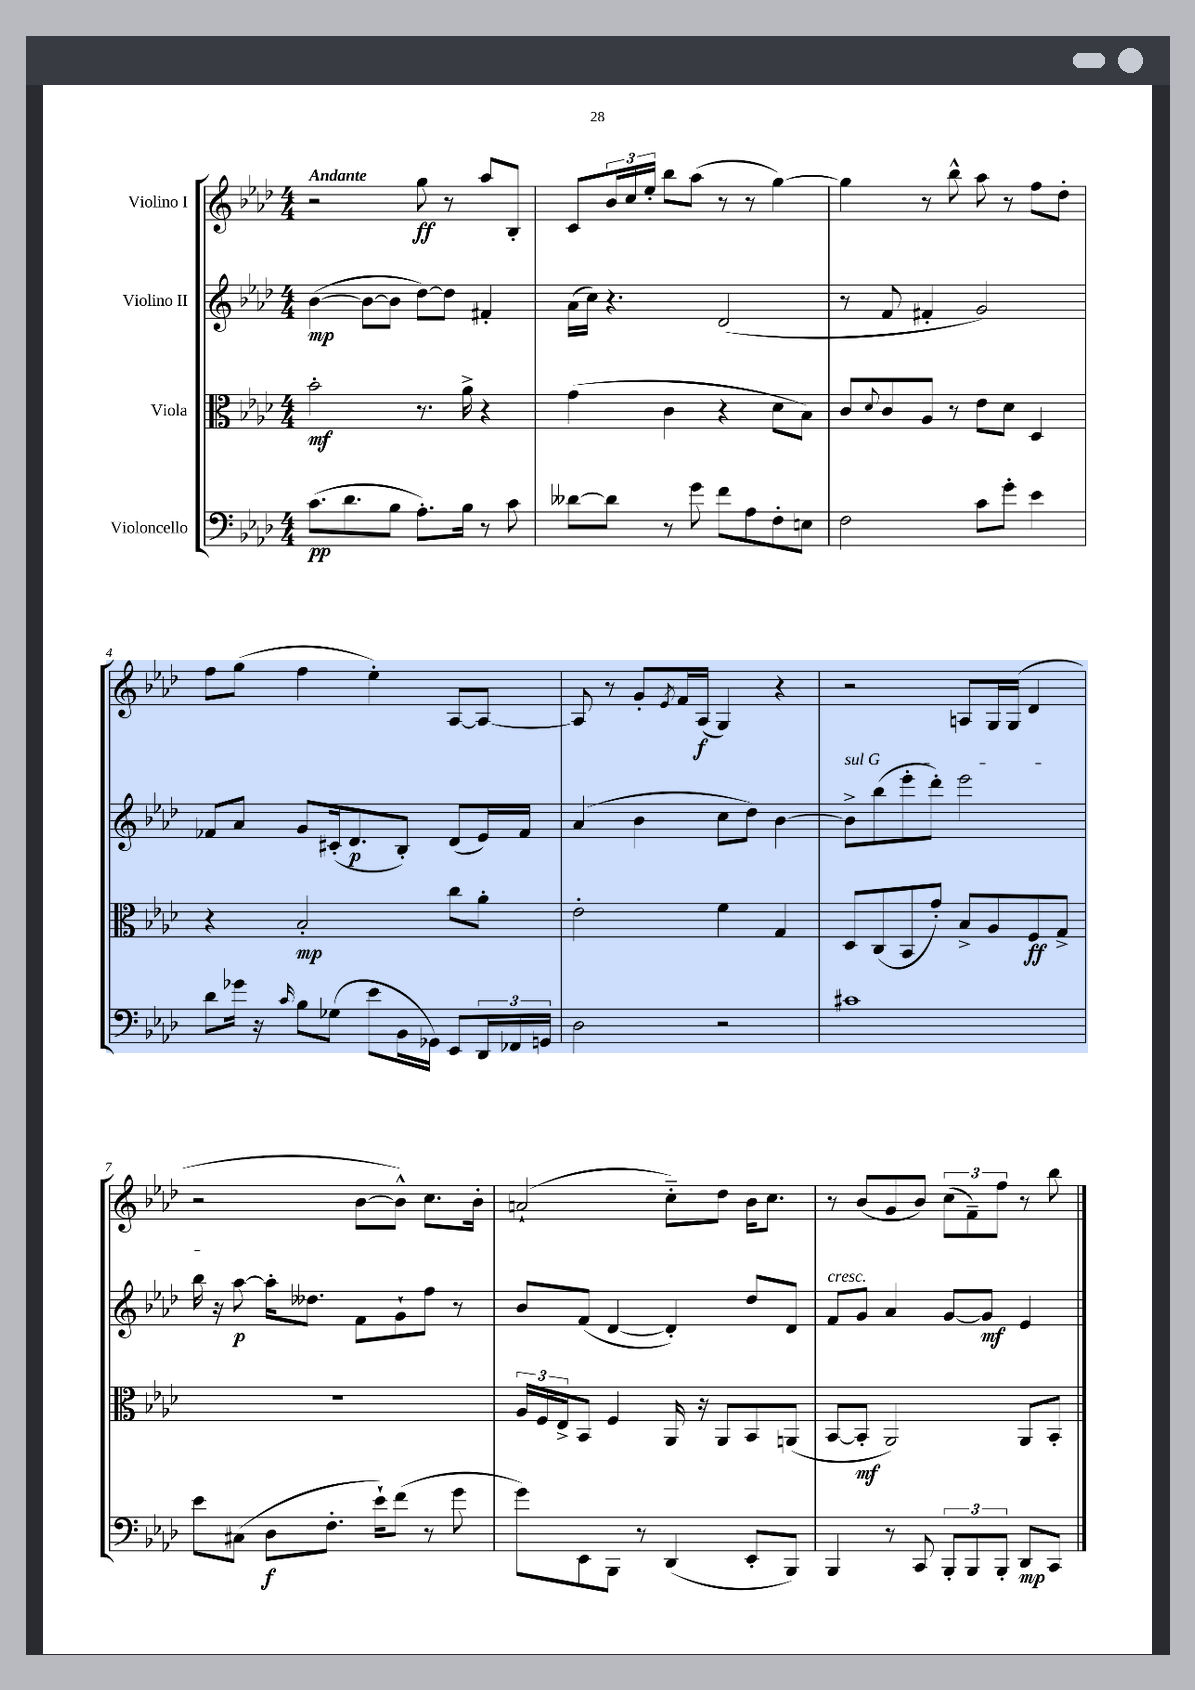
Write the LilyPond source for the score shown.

<<
\new StaffGroup <<
\new Staff = "s0" \with { instrumentName = "Violino I" } {
    \clef treble \key aes \major \numericTimeSignature \time 4/4 \tempo "Andante"
    r2 g''8\ff r8 aes''8 bes8-. |
    c'8 \tuplet 3/2 { bes'16 c''16 ees''16-. } bes''8 aes''8( r8 r8 g''4~) |
    g''4 r8 bes''8-^ aes''8 r8 f''8 des''8-. |
    f''8 g''8( f''4 ees''4-.) aes8~ aes8~ |
    aes8 r8 g'8-. \acciaccatura { ees'8 } f'16 aes16\f( g4) r4 |
    r2 a8 g16 g16( des'4 |
    r2 bes'8~ bes'8-^) c''8. bes'16-. |
    a'2-!( c''8-_) des''8 bes'16 c''8. |
    r8 bes'8( g'8 bes'8) \tuplet 3/2 { c''8( f'8--) f''8 } r8 bes''8 \bar "|." |
}
\new Staff = "s1" \with { instrumentName = "Violino II" } {
    \clef treble \key aes \major \numericTimeSignature \time 4/4
    bes'4~\mp( bes'8~ bes'8 des''8~) des''8 fis'4-. |
    aes'16( c''16) r4. des'2( |
    r8 f'8 fis'4-. g'2) |
    fes'8 aes'8 g'8 cis'16-.( des'8.\p bes8-.) des'8( ees'16) fes'16 |
    aes'4( bes'4 c''8 des''8) bes'4~ |
    \once \override TextSpanner.bound-details.left.text = \markup { \italic "sul G" } bes'8->\startTextSpan bes''8( ees'''8-. des'''8-.) ees'''2 |
    bes''16\stopTextSpan r16 aes''8~\p aes''16-. deses''8. f'8 g'8-! f''8 r8 |
    bes'8 f'8( des'4~ des'4-.) des''8 des'8 |
    f'8^\markup { \italic "cresc." } g'8 aes'4 g'8~ g'8\mf ees'4 \bar "|." |
}
\new Staff = "s2" \with { instrumentName = "Viola" } {
    \clef alto \key aes \major \numericTimeSignature \time 4/4
    bes'2-.\mf r8. aes'16-> r4 |
    g'4( c'4 r4 des'8 bes8) |
    c'8 \appoggiatura { des'8 } c'8 aes8 r8 ees'8 des'8 des4 |
    r4 bes2-.\mp c''8 aes'8-. |
    ees'2-. f'4 g4 |
    des8 c8( bes,8 g'8-.) bes8-> aes8 f8\ff g8-> |
    R1 |
    \tuplet 3/2 { aes16 f16 ees16-> } bes,8 f4 aes,16 r16 aes,8 bes,8 a,8( |
    bes,8~ bes,8-.\mf aes,2) aes,8 bes,8-. \bar "|." |
}
\new Staff = "s3" \with { instrumentName = "Violoncello" } {
    \clef bass \key aes \major \numericTimeSignature \time 4/4
    c'8.\pp( des'8. bes8 aes8.-.) bes16 r8 c'8 |
    deses'8~ deses'8 r8 g'8 f'8 aes8 f8-. e8 |
    f2 c'8 g'8-. ees'4 |
    des'8 ges'16 r16 \grace { c'16 } bes8 ges8( ees'8 bes,16 ges,16) ees,8 \tuplet 3/2 { des,16 fes,16 g,16 } |
    des2 r2 |
    cis'1 |
    ees'8 cis8( des8\f f8.-. ees'16-!) f'8( r8 g'8 |
    g'8) ees,8 bes,,8 r8 des,4( ees,8-. bes,,8) |
    bes,,4 r8 c,8 \tuplet 3/2 { bes,,8-. bes,,8 bes,,8-. } des,8\mp c,8 \bar "|." |
}
>>
>>
